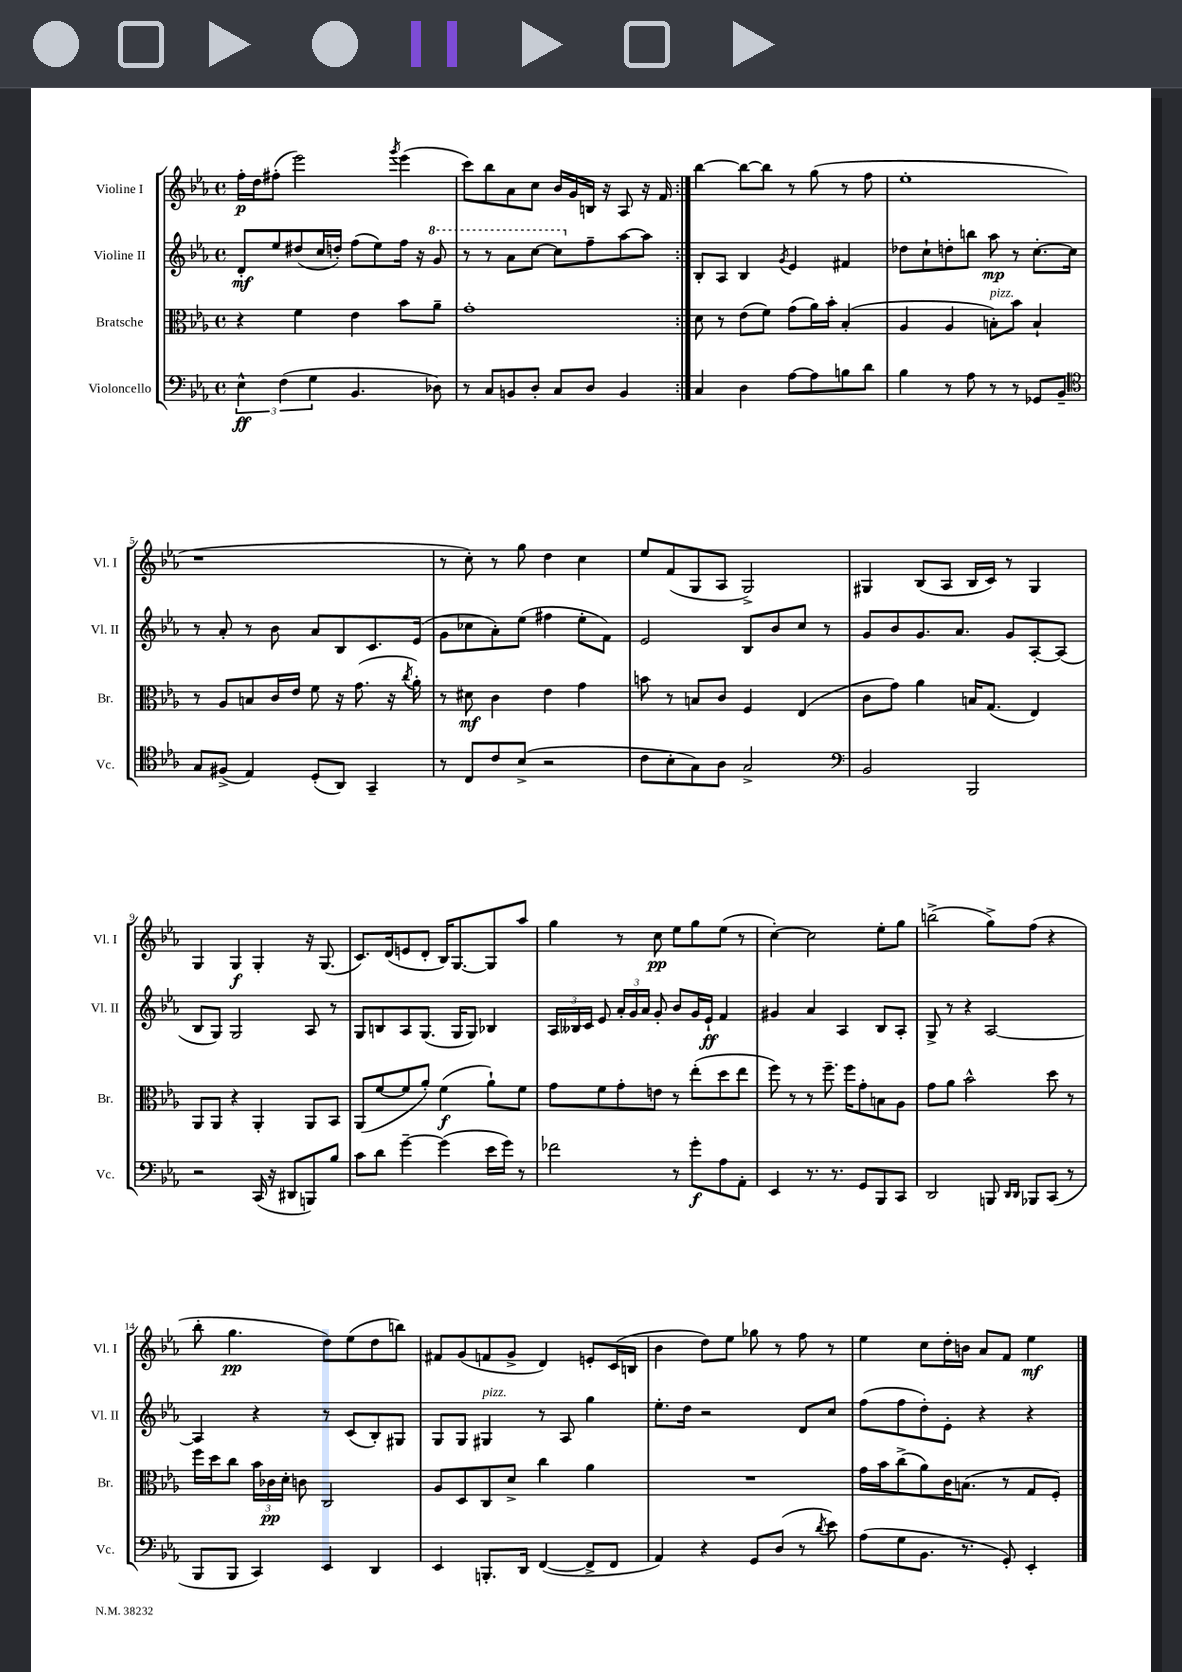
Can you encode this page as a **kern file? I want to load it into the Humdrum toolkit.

**kern	**kern	**kern	**kern
*staff4	*staff3	*staff2	*staff1
*clefF4	*clefC3	*clefG2	*clefG2
*k[b-e-a-]	*k[b-e-a-]	*k[b-e-a-]	*k[b-e-a-]
*M4/4	*M4/4	*M4/4	*M4/4
*met(c)	*met(c)	*met(c)	*met(c)
6E-^^	4r	8d'	16ff'
.	.	.	16dd
.	.	8ee-	(8ff#'
(6F	.	.	.
.	4f	(8dd#	2eee-)
6G	.	.	.
.	.	16cc	.
.	.	16dd')	.
4.BB-	4e-	(8ff	.
.	.	8ee-)	.
.	.	.	8qggg
.	8b-	16ff	(4eee-
.	.	16r	.
8D-)	8a-~	8gg	.
=	=	=	=
8r	1g'	8r	8ccc)
8C	.	8r	8bb-
8BB	.	8aa-	8a-
8D'	.	[8ccc	8cc
8C	.	8ccc]	16b-
.	.	.	16g
8D	.	8ff~	16B
.	.	.	16r
4BB	.	[8aa-	8A-
.	.	8aa-]	16r
.	.	.	16f
=:|!	=:|!	=:|!	=:|!
4C	8d	8B-'	[4bb-
.	8r	8A-	.
4D	(8e-	4B-	8bb-_
.	8f)	.	8bb-]
.	.	8qg	.
[8A-	(8g	4e-	8r
8A-]	16a-)	.	(8gg
.	16b-'	.	.
8B	(4B-'	4f#	8r
8d	.	.	8ff
=	=	=	=
4B-	4A-	8dd-	1ee-'
.	.	8cc`	.
8r	4A-	8dd'	.
8A-	.	8bb	.
8r	8B')	8aa-	.
8r	8b-	8r	.
8GG-	4B`	[8.cc'	.
8BB-~	.	.	.
.	.	16cc]	.
=	=	=	=
*clefC4	*	*	*
8G	8r	8r	1r
(8F#^	8A-	8a-'	.
4E-)	8B	8r	.
.	16c	8b-	.
.	16e-	.	.
(8D'	8f	8a-	.
8AA-)	16r	8B-	.
.	(8.g	.	.
4GG~	.	8.c	.
.	16r	.	.
.	8qcc	.	.
.	16a-')	(16e-	.
=	=	=	=
8r	8r	8g	8r
8C	8d#	8cc-	8cc')
8c	4c	8a-')	8r
(8B-^	.	(8ee-	8gg
2r	4e-	4ff#	4dd
.	4g	8ee-'	4cc
.	.	8f)	.
=	=	=	=
8c	8b	2e-	8ee-
8B-'	8r	.	(8f
8G)	8B	.	8G
8A-	8c	.	8A-
2G^	4F	8B-	2G^)
.	.	8b-	.
.	(4E-	8cc	.
.	.	8r	.
=	=	=	=
*clefF4	*	*	*
2BB-	8c	8g	4G#
.	8g)	8b-	.
.	4a-	8.g	(8B-
.	.	.	8A-
.	.	8.a-	.
2BBB-	16B	.	16B-
.	(8.G	.	16c)
.	.	8g	8r
.	4E-)	[8A-'	4G#
.	.	(8A-]	.
=	=	=	=
2r	8AA-	8B-	4G
.	8AA-	8G)	.
.	4r	2G	4G
(16CC	4AA-'	.	4G'
16r	.	.	.
8DD#	.	.	.
8BBB)	8AA-	8A-	16r
.	.	.	(8.G
8B-	8BB-	8r	.
=	=	=	=
8c	(8AA-	8G	8.c)
8d	[8f	8B	.
.	.	.	(16d
[4g~	8f]	8A-	8e
.	8a-')	(8.G	8d'
(4g]	(4f	.	16B-)
.	.	16G	[8.G
.	.	8G)	.
16e-	8a-`)	4B-	8G]
16g)	.	.	.
8r	8f	.	8aa-
=	=	=	=
2f-	8g	24A-	4gg
.	.	24B--	.
.	.	24c	.
.	8f	8e-	.
.	8g'	24a-'	8r
.	.	24g	.
.	.	24a-	.
.	8e	8g'	8cc
8r	8r	8b-	8ee-
8g'	(8ee-'	16g	8gg
.	.	16e-`	.
8A-	8dd	4f	(8ee-
8AA-'	8ee-	.	8r
=	=	=	=
4EE-	8ff)	4g#	[4cc')
.	8r	.	.
8.r	8r	4a-	2cc]
.	8.ff~	.	.
8.r	.	.	.
.	.	4A-	.
.	16ff	.	.
8GG	8g'	.	.
8BBB-	8B	8B-	8ee-'
8CC	8A-	8A-'	8gg
=	=	=	=
2DD	8g	8G^	(2bb^
.	8a-	8r	.
.	2b-^^	4r	.
8BBB	.	[2A-	8gg^)
16qqDD	.	.	.
16qqDD	.	.	.
8BBB-	.	.	(8ff
(8CC	8dd	.	4r
8r	8r	.	.
=	=	=	=
8BBB-	16ff	4A-]	8bb-'
.	16dd	.	.
8BBB-	8cc	.	4.gg
4CC)	24b-	4r	.
.	24c-	.	.
.	24d'	.	.
.	8c	.	.
4EE-	2C	8r	8dd)
.	.	(8c	(8ee-
4DD	.	8B-')	8dd
.	.	8G#	8bb)
=	=	=	=
4EE-	8A-	8G	8f#
.	8D	8G	(8g
8.BBB'	8C	4G#	8f
.	8d^	.	8g^
16DD	.	.	.
([4FF	4cc	8r	4d)
.	.	8A-	.
8FF^]	4a-	4gg	8e'
8FF	.	.	(16c
.	.	.	16B
=	=	=	=
4AA-)	1r	8.ee-'	4b-
.	.	16dd	.
4r	.	2r	8dd)
.	.	.	8ee-
8GG	.	.	8gg-
(8D	.	.	8r
8r	.	8d	8ff
8qd	.	.	.
8e-)	.	8cc	8r
=	=	=	=
(8A-	16g	(8ff	4ee-
.	16b-	.	.
8G	(8cc^	8ff	.
8.BB-	8a-)	8dd')	8cc
.	16c	8e-'	16dd'
8.r	(8.B	.	16b
.	.	4r	8a-
8GG')	8r	.	8f
4EE-'	8G	4r	4ee-
.	8F')	.	.
==	==	==	==
*-	*-	*-	*-
